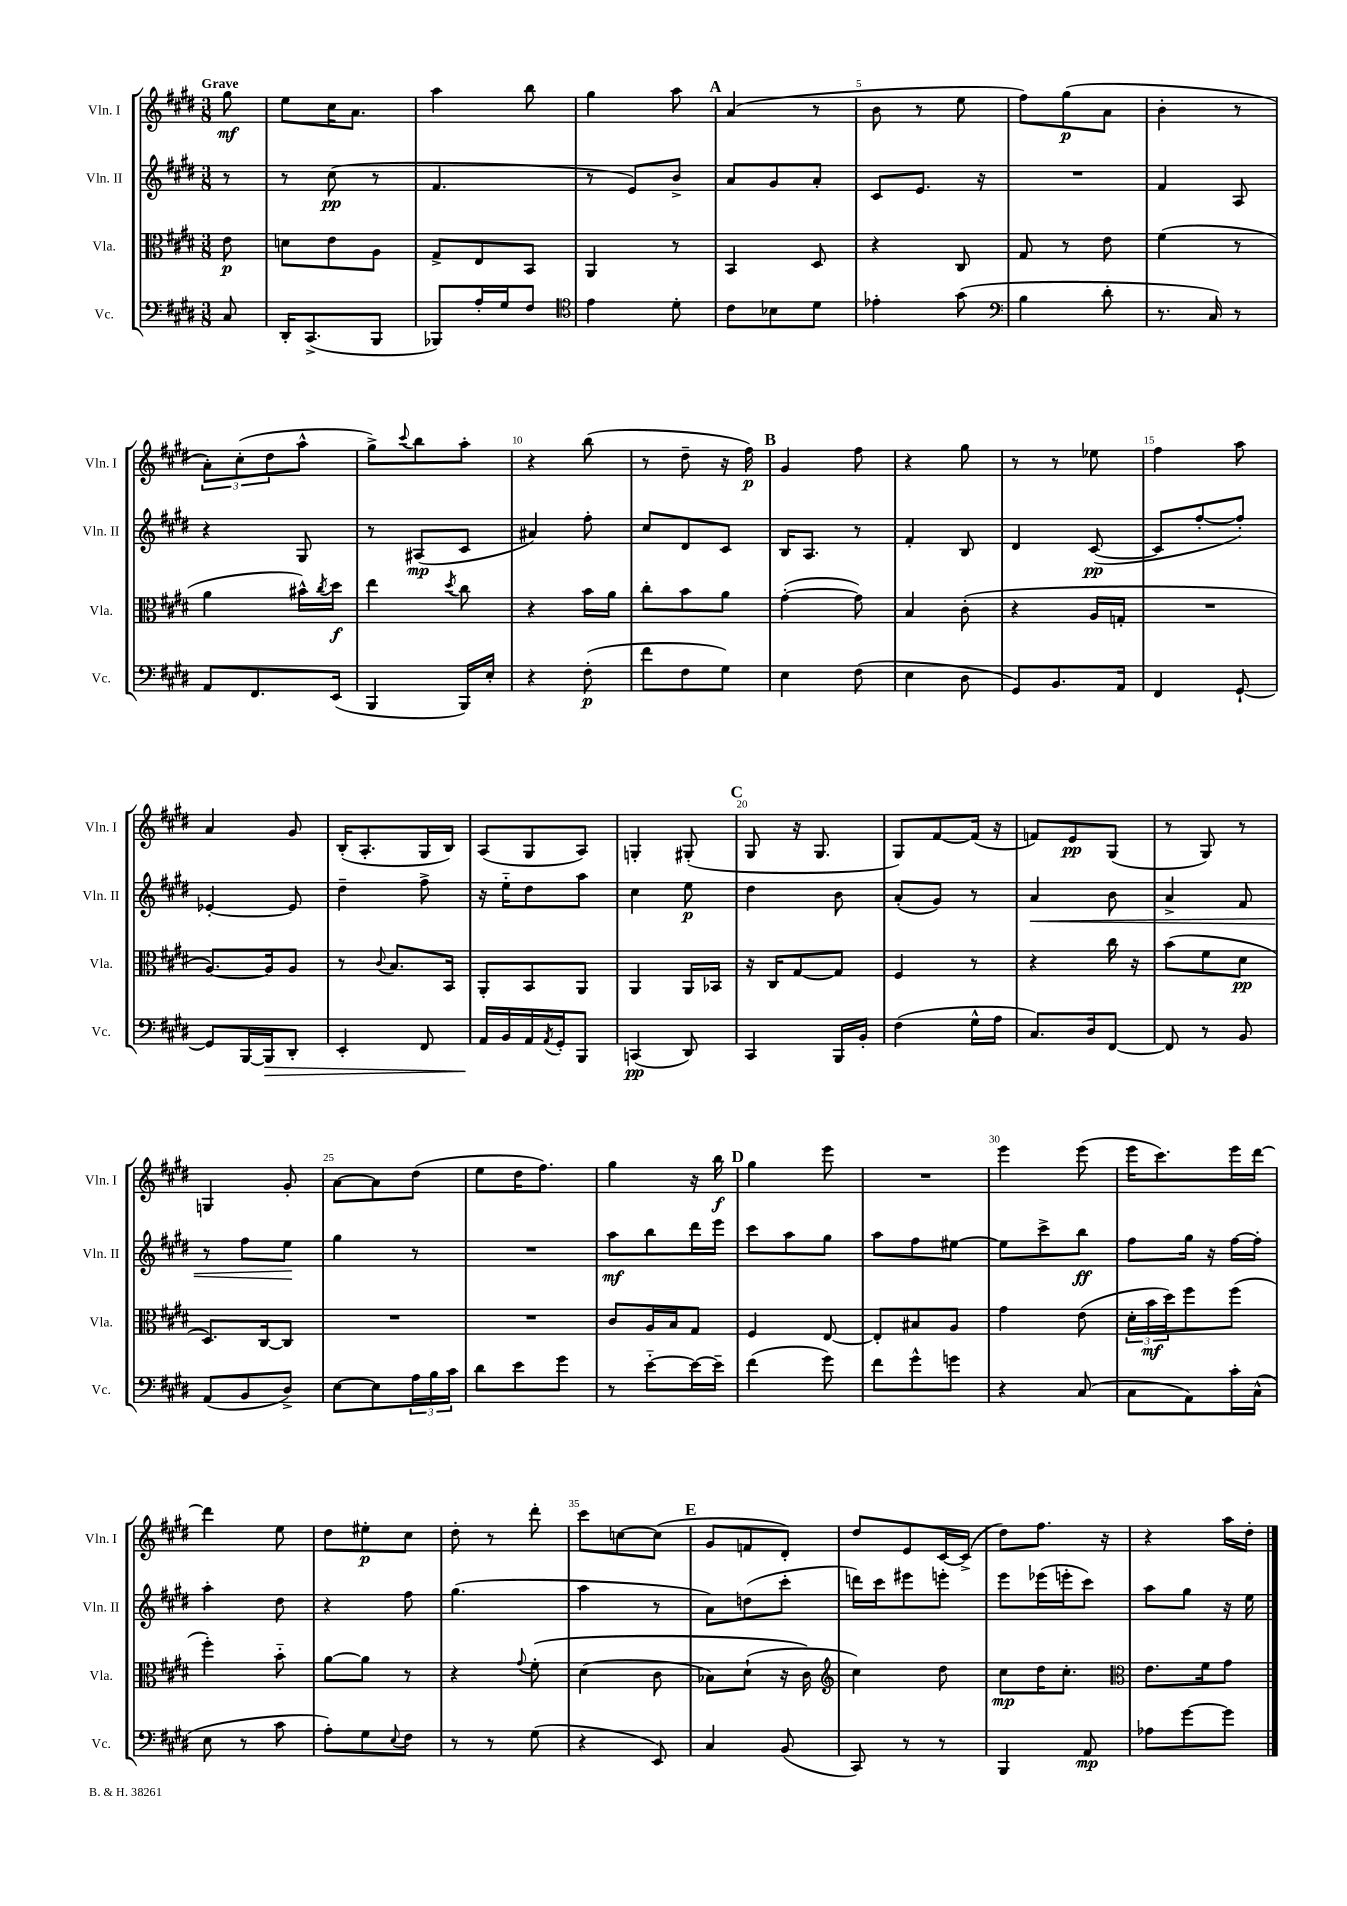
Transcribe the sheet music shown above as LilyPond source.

<<
\new StaffGroup <<
\new Staff = "s0" \with { instrumentName = "Vln. I" shortInstrumentName = "Vln. I" } {
    \clef treble \key e \major \numericTimeSignature \time 3/8 \partial 8 \tempo "Grave"
    gis''8\mf |
    e''8 cis''16 a'8. |
    a''4 b''8 |
    gis''4 a''8 |
    \mark \markup { \bold "A" } a'4( r8 |
    b'8 r8 e''8 |
    fis''8) gis''8\p( a'8 |
    b'4-. r8 |
    \tuplet 3/2 { a'8-.) cis''8-.( dis''8 } a''8-^ |
    gis''8->) \appoggiatura { cis'''8 } b''8 a''8-. |
    r4 b''8( |
    r8 dis''8-- r16 fis''16\p) |
    \mark \markup { \bold "B" } gis'4 fis''8 |
    r4 gis''8 |
    r8 r8 ees''8 |
    fis''4 a''8 |
    a'4 gis'8 |
    b16-.( a8.-. gis16 b16) |
    a8( gis8 a8) |
    g4-. gis8-.( |
    \mark \markup { \bold "C" } gis8 r16 gis8. |
    gis8) fis'8~ fis'16( r16 |
    f'8) e'8\pp gis8( |
    r8 gis8) r8 |
    g4 gis'8-. |
    a'8~ a'8 dis''8( |
    e''8 dis''16 fis''8.) |
    gis''4 r16 b''16\f |
    \mark \markup { \bold "D" } gis''4 e'''8 |
    R4. |
    e'''4 e'''8( |
    e'''16 cis'''8.) e'''16 dis'''16~ |
    dis'''4 e''8 |
    dis''8 eis''8-.\p cis''8 |
    dis''8-. r8 dis'''8-. |
    cis'''8 c''8~ c''8( |
    \mark \markup { \bold "E" } gis'8 f'8 dis'8-.) |
    dis''8 e'8 cis'16~ cis'16->( |
    dis''8) fis''8. r16 |
    r4 a''16 dis''16-. \bar "|." |
}
\new Staff = "s1" \with { instrumentName = "Vln. II" shortInstrumentName = "Vln. II" } {
    \clef treble \key e \major \numericTimeSignature \time 3/8 \partial 8
    r8 |
    r8 cis''8\pp( r8 |
    fis'4. |
    r8 e'8) b'8-> |
    \mark \markup { \bold "A" } a'8 gis'8 a'8-. |
    cis'8 e'8. r16 |
    R4. |
    fis'4 a8 |
    r4 gis8 |
    r8 ais8\mp( cis'8 |
    ais'4) fis''8-. |
    cis''8 dis'8 cis'8 |
    \mark \markup { \bold "B" } b16 a8. r8 |
    fis'4-. b8 |
    dis'4 cis'8~\pp( |
    cis'8 fis''8~-. fis''8-.) |
    ees'4~-. ees'8 |
    dis''4-- fis''8-> |
    r16 e''16-_ dis''8 a''8 |
    cis''4 e''8\p |
    \mark \markup { \bold "C" } dis''4 b'8 |
    a'8-.( gis'8) r8 |
    a'4\< b'8 |
    a'4-> fis'8 |
    r8 fis''8 e''8\! |
    gis''4 r8 |
    R4. |
    a''8\mf b''8 dis'''16 e'''16 |
    \mark \markup { \bold "D" } cis'''8 a''8 gis''8 |
    a''8 fis''8 eis''8~ |
    eis''8 cis'''8-> b''8\ff |
    fis''8 gis''16 r16 fis''16~ fis''16-. |
    a''4-. dis''8 |
    r4 fis''8 |
    gis''4.( |
    a''4 r8 |
    \mark \markup { \bold "E" } a'8) d''8( cis'''8-. |
    d'''16) cis'''16 eis'''8 e'''8-. |
    e'''8 ees'''16( e'''16-. cis'''8) |
    a''8 gis''8 r16 e''16 \bar "|." |
}
\new Staff = "s2" \with { instrumentName = "Vla." shortInstrumentName = "Vla." } {
    \clef alto \key e \major \numericTimeSignature \time 3/8 \partial 8
    e'8\p |
    d'8 e'8 a8 |
    gis8-> e8 b,8 |
    a,4 r8 |
    \mark \markup { \bold "A" } b,4 dis8 |
    r4 cis8 |
    gis8 r8 e'8 |
    fis'4( r8 |
    a'4 bis'16-^) \acciaccatura { cis''8 } dis''16\f |
    e''4 \acciaccatura { dis''8 } cis''8 |
    r4 b'16 a'16 |
    cis''8-. b'8 a'8 |
    \mark \markup { \bold "B" } gis'4~-.( gis'8) |
    b4 cis'8-.( |
    r4 a16 g16-. |
    R4. |
    a8.~) a16 a8 |
    r8 \appoggiatura { cis'8 } b8. b,16 |
    a,8-. b,8 a,8 |
    a,4 a,16 bes,16 |
    \mark \markup { \bold "C" } r16 cis16 gis8~ gis8 |
    fis4 r8 |
    r4 cis''16 r16 |
    b'8( fis'8 dis'8\pp |
    dis8.) cis16~ cis8 |
    R4. |
    R4. |
    cis'8 a16 b16 gis8 |
    \mark \markup { \bold "D" } fis4 e8~ |
    e8-. bis8 a8 |
    gis'4 e'8( |
    \tuplet 3/2 { dis'16-. b'16\mf dis''16) } fis''8 fis''8( |
    fis''4-.) b'8-_ |
    a'8~ a'8 r8 |
    r4 \appoggiatura { gis'8 } fis'8-.\( |
    dis'4( cis'8 |
    \mark \markup { \bold "E" } bes8) dis'8-!( r16 cis'16\) |
    \clef treble cis''4) dis''8 |
    cis''8\mp dis''16 cis''8.-. |
    \clef alto e'8. fis'16 gis'8 \bar "|." |
}
\new Staff = "s3" \with { instrumentName = "Vc." shortInstrumentName = "Vc." } {
    \clef bass \key e \major \numericTimeSignature \time 3/8 \partial 8
    cis8 |
    dis,16-. cis,8.->( b,,8 |
    bes,,8) a16-. gis16 fis8 |
    \clef tenor e'4 dis'8-. |
    \mark \markup { \bold "A" } cis'8 bes8 dis'8 |
    ees'4-. gis'8( |
    \clef bass b4 dis'8-. |
    r8. cis16) r8 |
    a,8 fis,8. e,16( |
    b,,4 b,,16) e16-. |
    r4 fis8-.\p( |
    fis'8 fis8 gis8) |
    \mark \markup { \bold "B" } e4 fis8( |
    e4 dis8 |
    gis,8) b,8. a,16 |
    fis,4 gis,8~-! |
    gis,8 b,,16~ b,,16\> dis,8-. |
    e,4-. fis,8 |
    a,16\! b,16 a,16 \acciaccatura { a,8 } gis,16-. b,,8 |
    c,4\pp( dis,8) |
    \mark \markup { \bold "C" } cis,4 b,,16 b,16-. |
    fis4( gis16-^ a16 |
    cis8.) dis16 fis,8~ |
    fis,8 r8 b,8 |
    a,8( b,8 dis8->) |
    e8~ e8 \tuplet 3/2 { a16 b16 cis'16 } |
    dis'8 e'8 gis'8 |
    r8 e'8~-_ e'16~ e'16-- |
    \mark \markup { \bold "D" } fis'4( gis'8) |
    fis'8 gis'8-^ g'8 |
    r4 cis8( |
    cis8 a,8) cis'16-. cis16-^( |
    e8 r8 cis'8 |
    a8-.) gis8 \appoggiatura { e8 } fis8 |
    r8 r8 gis8( |
    r4 e,8) |
    \mark \markup { \bold "E" } cis4 b,8( |
    cis,8) r8 r8 |
    b,,4 a,8\mp |
    aes8 gis'8~ gis'8 \bar "|." |
}
>>
>>
\layout { \context { \Score \override BarNumber.break-visibility = ##(#f #t #t) barNumberVisibility = #(every-nth-bar-number-visible 5) } }
